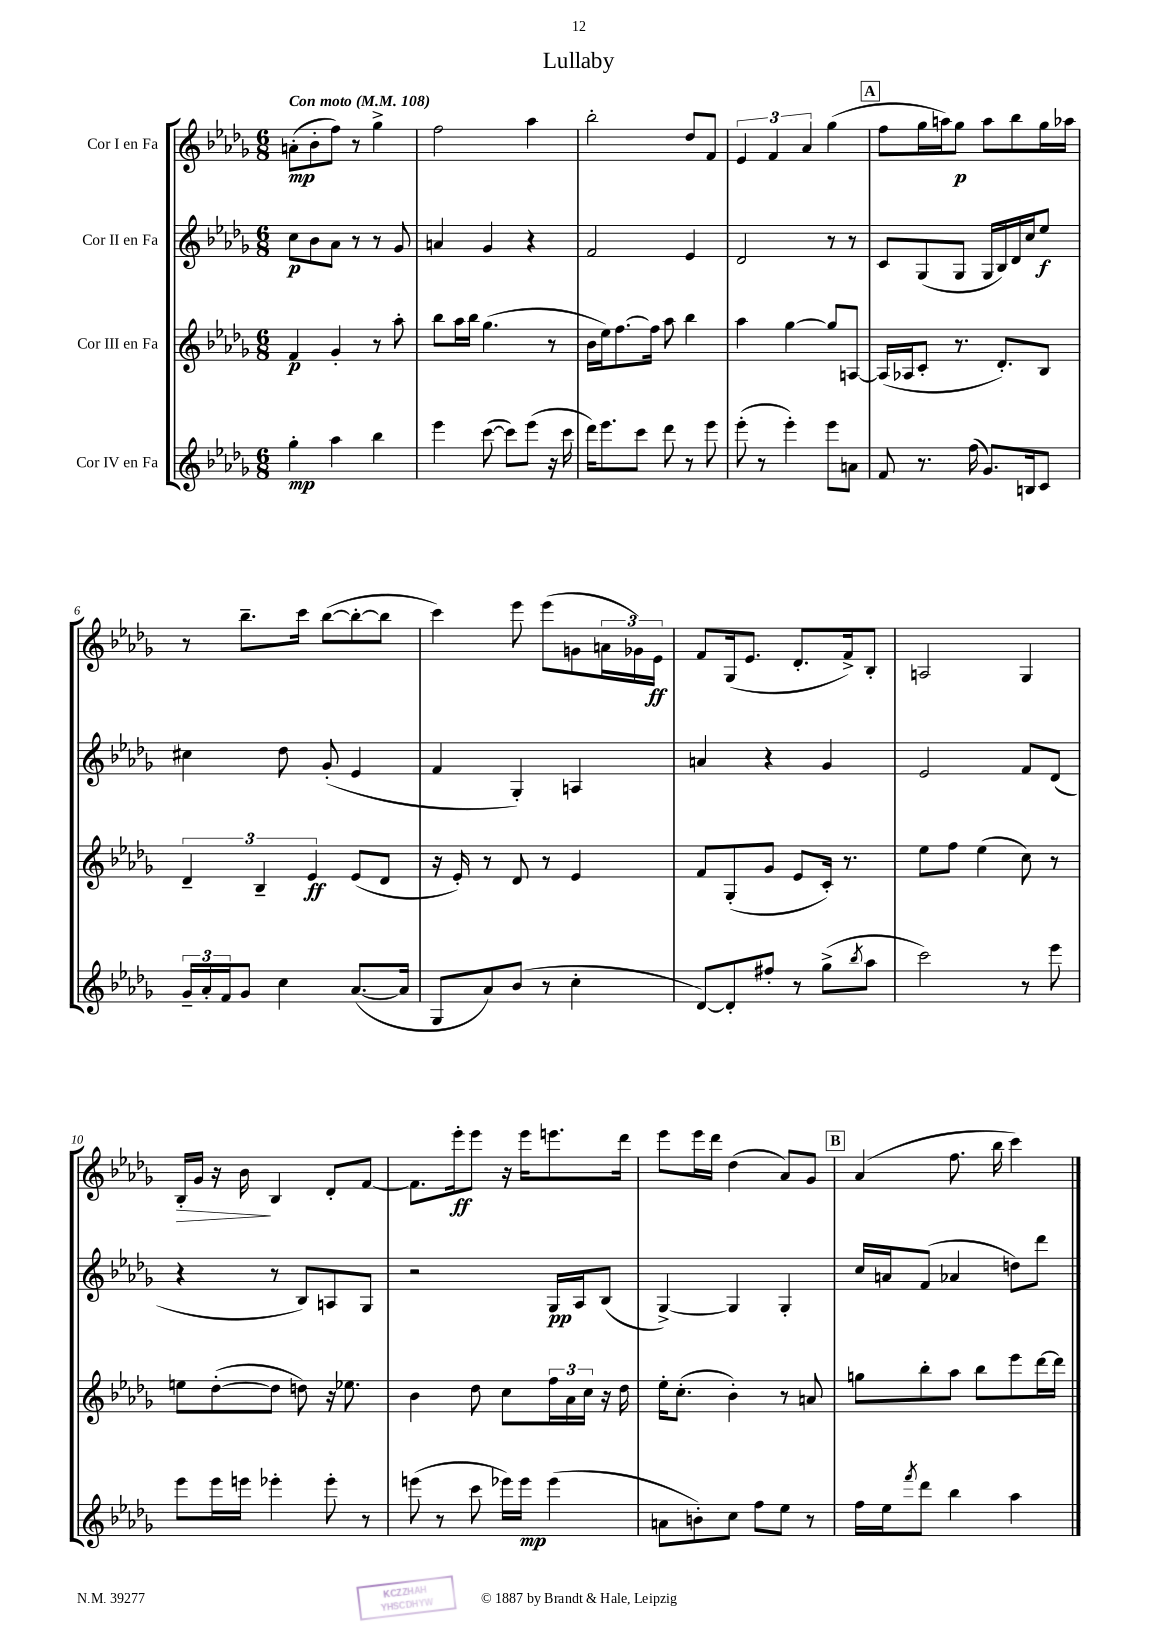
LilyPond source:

\header { title = "Lullaby" }
<<
\new StaffGroup <<
\new Staff = "s0" \with { instrumentName = "Cor I en Fa" } {
    \clef treble \key des \major \numericTimeSignature \time 6/8 \tempo "Con moto" 4 = 108
    a'8-.\mp( bes'8-. f''8) r8 ges''4-> |
    f''2 aes''4 |
    bes''2-. des''8 f'8 |
    \tuplet 3/2 { ees'4 f'4 aes'4 } ges''4( |
    \mark \markup { \box "A" } f''8 ges''16 a''16) ges''8\p a''8 bes''8 ges''16 aes''16 |
    r8 bes''8.-- c'''16 bes''8~( bes''8~-. bes''8 |
    c'''4) ees'''8 ees'''8( g'8 \tuplet 3/2 { a'16 ges'16) ees'16\ff } |
    f'8 ges16( ees'8. des'8.-. f'16->) bes8-. |
    a2 ges4 |
    bes16-.\> ges'16 r16 bes'16\! bes4 des'8-. f'8~ |
    f'8. ees'''16-.\ff ees'''8 r16 ees'''16 e'''8. des'''16 |
    ees'''8 ees'''16 des'''16 des''4( aes'8) ges'8 |
    \mark \markup { \box "B" } aes'4( f''8. bes''16 c'''4) \bar "|." |
}
\new Staff = "s1" \with { instrumentName = "Cor II en Fa" } {
    \clef treble \key des \major \numericTimeSignature \time 6/8
    c''8\p bes'8 aes'8 r8 r8 ges'8 |
    a'4 ges'4 r4 |
    f'2 ees'4 |
    des'2 r8 r8 |
    \mark \markup { \box "A" } c'8 ges8( ges8 ges16 bes16) des'16 c''16 ees''8\f |
    cis''4 des''8 ges'8-.( ees'4 |
    f'4 ges4-.) a4 |
    a'4 r4 ges'4 |
    ees'2 f'8 des'8( |
    r4 r8 bes8) a8 ges8 |
    r2 ges16\pp aes16 bes8( |
    ges4~->) ges4 ges4-. |
    \mark \markup { \box "B" } c''16 a'16 f'8( aes'4 d''8) des'''8 \bar "|." |
}
\new Staff = "s2" \with { instrumentName = "Cor III en Fa" } {
    \clef treble \key des \major \numericTimeSignature \time 6/8
    f'4\p ges'4-. r8 aes''8-. |
    bes''8 aes''16 bes''16 ges''4.( r8 |
    bes'16 ees''16) f''8.~ f''16 aes''8 bes''4 |
    aes''4 ges''4~ ges''8 a8~ |
    \mark \markup { \box "A" } a16( aes16 c'8-. r8. des'8.-.) bes8 |
    \tuplet 3/2 { des'4-- bes4-- ees'4\ff } ees'8( des'8 |
    r16 ees'16-.) r8 des'8 r8 ees'4 |
    f'8 ges8-.( ges'8 ees'8 c'16-.) r8. |
    ees''8 f''8 ees''4( c''8) r8 |
    e''8 des''8~-.( des''8 d''8) r16 ees''8. |
    bes'4 des''8 c''8 \tuplet 3/2 { f''16 aes'16 c''16 } r16 des''16 |
    ees''16-. c''8.-.( bes'4-.) r8 a'8 |
    \mark \markup { \box "B" } g''8 bes''8-. aes''8 bes''8 ees'''8 des'''16~ des'''16 \bar "|." |
}
\new Staff = "s3" \with { instrumentName = "Cor IV en Fa" } {
    \clef treble \key des \major \numericTimeSignature \time 6/8
    ges''4-.\mp aes''4 bes''4 |
    ees'''4 c'''8~( c'''8) ees'''8( r16 c'''16 |
    des'''16) ees'''8. c'''8 des'''8 r8 ees'''8 |
    ees'''8-.( r8 ees'''4-.) ees'''8 a'8 |
    \mark \markup { \box "A" } f'8 r8. f''16( ges'8.) b16 c'8 |
    \tuplet 3/2 { ges'16-- aes'16-. f'16 } ges'8 c''4 aes'8.~( aes'16 |
    ges8 aes'8) bes'8( r8 c''4-. |
    des'8~) des'8-. fis''8-. r8 ges''8->( \acciaccatura { bes''8 } aes''8 |
    c'''2) r8 ees'''8 |
    ees'''8 ees'''16 e'''16 ees'''4-. ees'''8-. r8 |
    e'''8( r8 c'''8 ees'''16) ees'''16\mp ees'''4( |
    a'8 b'8-.) c''8 f''8 ees''8 r8 |
    \mark \markup { \box "B" } f''16 ees''16 \acciaccatura { f'''8 } des'''8 bes''4 aes''4 \bar "|." |
}
>>
>>
